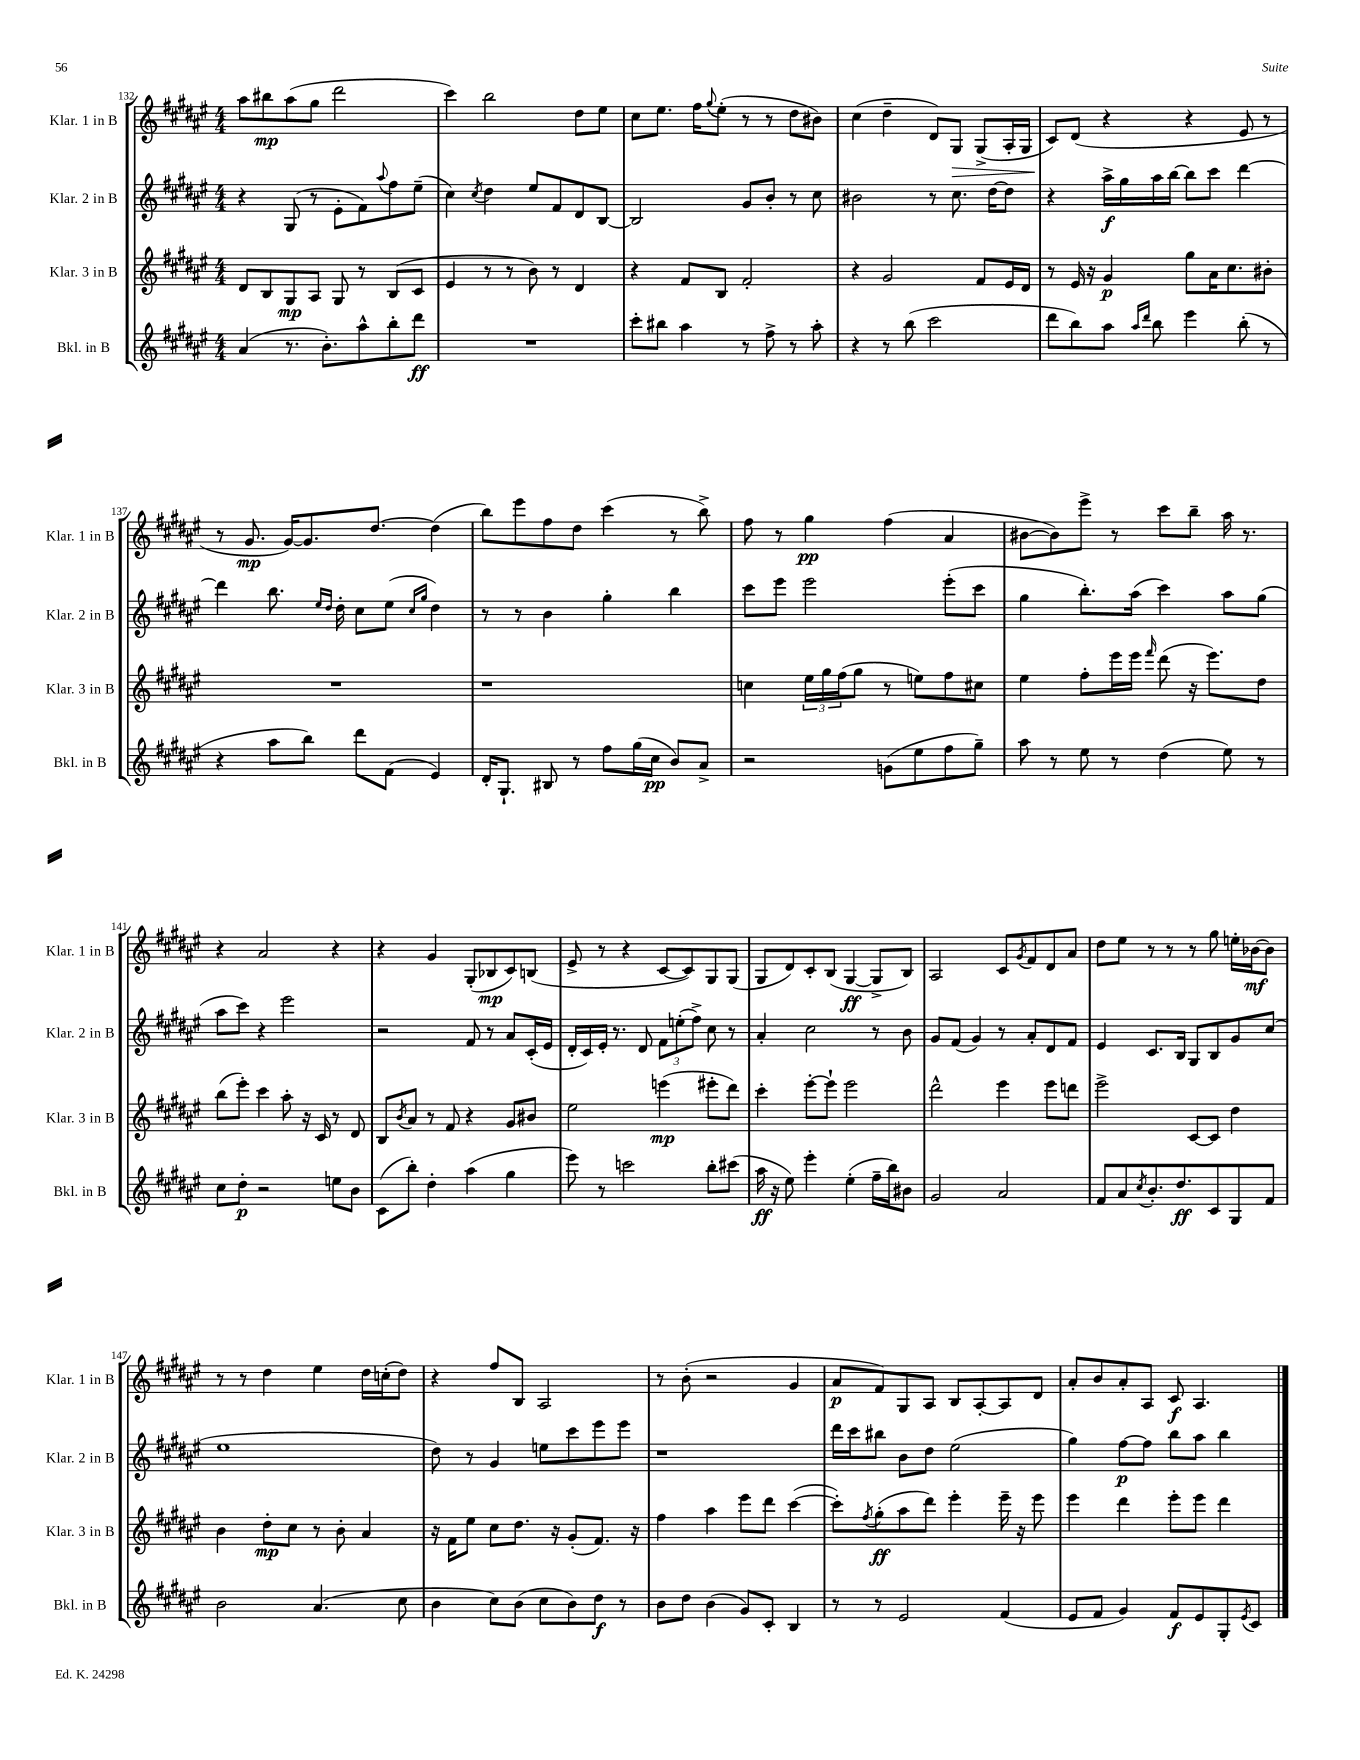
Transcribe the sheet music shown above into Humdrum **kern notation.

**kern	**dynam	**kern	**dynam	**kern	**dynam	**kern	**dynam
*part4	*part4	*part3	*part3	*part2	*part2	*part1	*part1
*staff4	*staff4	*staff3	*staff3	*staff2	*staff2	*staff1	*staff1
*I"Bkl. in B	*	*I"Klar. 3 in B	*	*I"Klar. 2 in B	*	*I"Klar. 1 in B	*
*I'Bkl. in B	*	*I'Klar. 3 in B	*	*I'Klar. 2 in B	*	*I'Klar. 1 in B	*
*clefG2	*	*clefG2	*	*clefG2	*	*clefG2	*
*k[f#c#g#d#a#e#]	*	*k[f#c#g#d#a#e#]	*	*k[f#c#g#d#a#e#]	*	*k[f#c#g#d#a#e#]	*
*M4/4	*	*M4/4	*	*M4/4	*	*M4/4	*
=132	=132	=132	=132	=132	=132	=132	=132
(4a#/	.	8d#/L	.	4r	.	8aa#\L	.
.	.	8B/	.	.	.	8bb#X\	mp
8.r	.	8G#/	mp	(8G#/	.	(8aa#\	.
.	.	8A#/J	.	8r	.	8gg#\J	.
8.b'\L)	.	.	.	.	.	.	.
.	.	8G#/	.	8e#'\L	.	2ddd#\	.
8aa#^^\	.	8r	.	8f#\)	.	.	.
.	.	.	.	8qqaa#/	.	.	.
8bb'\	.	(8B/L	.	8ff#\	.	.	.
8ddd#\J	ff	8c#/J	.	(8ee#~\J	.	.	.
=133	=133	=133	=133	=133	=133	=133	=133
1r	.	4e#/	.	4cc#\)	.	4ccc#\)	.
.	.	.	.	8qcc#/	.	.	.
.	.	8r	.	4dd#\	.	2bb\	.
.	.	8r	.	.	.	.	.
.	.	8b\)	.	8ee#/L	.	.	.
.	.	8r	.	8f#/	.	.	.
.	.	4d#/	.	8d#/	.	8dd#\L	.
.	.	.	.	[8B/J	.	8ee#\J	.
=134	=134	=134	=134	=134	=134	=134	=134
8ccc#'\L	.	4r	.	2B/]	.	8cc#\L	.
8bb#X\J	.	.	.	.	.	8.ee#\J	.
4aa#\	.	8f#/L	.	.	.	.	.
.	.	.	.	.	.	16ff#\KL	.
.	.	.	.	.	.	8qqgg#/	.
.	.	8B/J	.	.	.	(8ee#'\J	.
8r	.	2f#'/	.	8g#/L	.	8r	.
8ff#^\	.	.	.	8b'/J	.	8r	.
8r	.	.	.	8r	.	8dd#\L	.
8aa#'\	.	.	.	8cc#\	.	8b#X\J)	.
=135	=135	=135	=135	=135	=135	=135	=135
4r	.	4r	.	2b#X\	.	(4cc#\	.
8r	.	2g#/	.	.	.	4dd#~\	.
(8bb\	.	.	.	.	.	.	.
2ccc#\	.	.	.	8r	.	8d#/L)	.
!	!	!	!	!	!	!	!LO:HP:b
.	.	.	.	8.cc#\	.	8G#/J	>
.	.	8f#/L	.	.	.	(8G#^/L	.
.	.	.	.	[16dd#\KL	.	.	.
.	.	16e#/L	.	8dd#\J]	.	16A#'/L	.
.	.	16d#/JJ	.	.	.	16G#/JJ	.
=136	=136	=136	=136	=136	=136	=136	=136
8ddd#\L	.	8r	.	4r	.	8c#/L)	.
8bb\)	.	16e#/	.	.	.	(8d#/J	]
.	.	16r	.	.	.	.	.
8aa#\J	.	4g#/	p	16aa#^\LL	f	4r	.
.	.	.	.	16gg#\	.	.	.
16qqaa#/LL	.	.	.	.	.	.	.
16qqddd#/JJ	.	.	.	.	.	.	.
8bb\	.	.	.	16aa#\	.	.	.
.	.	.	.	[16bb\JJ	.	.	.
4eee#\	.	8gg#\L	.	8bb\L]	.	4r	.
.	.	16a#\K	.	8ccc#\J	.	.	.
.	.	8.cc#\	.	.	.	.	.
(8bb'\	.	.	.	[4ddd#\	.	8e#/	.
8r	.	8b#X'\J	.	.	.	8r	.
!!LO:LB:g=z
=137	=137	=137	=137	=137	=137	=137	=137
4r	.	1r	.	4ddd#\]	.	8r	.
.	.	.	.	.	.	8.g#/	mp
8aa#\L	.	.	.	8.bb\	.	.	.
.	.	.	.	.	.	[16g#/KL)	.
8bb\J)	.	.	.	.	.	8.g#/]	.
.	.	.	.	16qqee#/LL	.	.	.
.	.	.	.	16qqdd#/JJ	.	.	.
.	.	.	.	16dd#'\	.	.	.
8ddd#\L	.	.	.	8cc#\L	.	.	.
.	.	.	.	.	.	[8.dd#/J	.
(8f#\J	.	.	.	(8ee#\J	.	.	.
.	.	.	.	16qqcc#/LL	.	.	.
.	.	.	.	16qqgg#/JJ	.	.	.
4e#/)	.	.	.	4dd#\)	.	(4dd#\]	.
=138	=138	=138	=138	=138	=138	=138	=138
16d#'/KL	.	1r	.	8r	.	8bb\L)	.
8.G#`/J	.	.	.	.	.	.	.
.	.	.	.	8r	.	8eee#\	.
8B#X/	.	.	.	4b\	.	8ff#\	.
8r	.	.	.	.	.	8dd#\J	.
8ff#\L	.	.	.	4gg#'\	.	(4ccc#\	.
(16gg#\L	.	.	.	.	.	.	.
16cc#\JJ	pp	.	.	.	.	.	.
8b/L)	.	.	.	4bb\	.	8r	.
8a#^/J	.	.	.	.	.	8bb^\)	.
=139	=139	=139	=139	=139	=139	=139	=139
2r	.	4ccn\	.	8ccc#\L	.	8ff#\	.
.	.	.	.	8eee#\J	.	8r	.
.	.	24ee#\LL	.	2eee#\	.	4gg#\	pp
.	.	24gg#\	.	.	.	.	.
.	.	(24ff#\J	.	.	.	.	.
.	.	8gg#\J	.	.	.	.	.
(8gn\L	.	8r	.	.	.	(4ff#\	.
8ee#\	.	8een\L)	.	.	.	.	.
8ff#\	.	8ff#\	.	(8eee#'\L	.	4a#/	.
8gg#~\J)	.	8cc#X\J	.	8ccc#\J	.	.	.
=140	=140	=140	=140	=140	=140	=140	=140
8aa#\	.	4ee#\	.	4gg#\	.	[8b#X\L	.
8r	.	.	.	.	.	8b#\])	.
8ee#\	.	8ff#'\L	.	8.bb'\L)	.	8eee#^\J	.
8r	.	16eee#\L	.	.	.	8r	.
.	.	16eee#\JJ	.	(16aa#\Jk	.	.	.
.	.	16qqfff#/	.	.	.	.	.
(4dd#\	.	(8ddd#\	.	4ccc#\)	.	8ccc#\L	.
.	.	16r	.	.	.	8bb~\J	.
.	.	8.eee#\L)	.	.	.	.	.
8ee#\)	.	.	.	8aa#\L	.	16aa#\	.
.	.	.	.	.	.	8.r	.
8r	.	8dd#\J	.	(8gg#\J	.	.	.
!!LO:LB:g=z
=141	=141	=141	=141	=141	=141	=141	=141
8cc#\L	.	(8bb\L	.	8aa#\L	.	4r	.
8dd#'\J	p	8eee#'\J)	.	8ccc#\J)	.	.	.
2r	.	4ccc#\	.	4r	.	2a#/	.
.	.	8aa#'\	.	2eee#\	.	.	.
.	.	16r	.	.	.	.	.
.	.	16c#/	.	.	.	.	.
8een\L	.	8r	.	.	.	4r	.
8b\J	.	8d#/	.	.	.	.	.
=142	=142	=142	=142	=142	=142	=142	=142
(8c#\L	.	8B/L	.	2r	.	4r	.
.	.	8qb/	.	.	.	.	.
8bb'\J)	.	8a#/J	.	.	.	.	.
4dd#'\	.	8r	.	.	.	4g#/	.
.	.	8f#/	.	.	.	.	.
(4aa#\	.	4r	.	8f#/	.	(8G#'/L	.
.	.	.	.	8r	.	8B-X/	mp
4gg#\	.	8g#/L	.	8a#/L	.	8c#/)	.
.	.	8b#X/J	.	(16c#'/L	.	(8Bn/J	.
.	.	.	.	16e#/JJ	.	.	.
=143	=143	=143	=143	=143	=143	=143	=143
8eee#\)	.	2ee#\	.	16d#'/LL	.	8e#^/	.
.	.	.	.	16c#/)	.	.	.
8r	.	.	.	16e#'/JJ	.	8r	.
.	.	.	.	8.r	.	.	.
2cccn\	.	.	.	.	.	4r	.
.	.	.	.	8d#/	.	.	.
.	.	(4eeen\	mp	12f#\L	.	[8c#/L	.
.	.	.	.	(12een'\	.	.	.
.	.	.	.	.	.	8c#/])	.
.	.	.	.	12ff#^\J)	.	.	.
8bb'\L	.	8eee#X'\L	.	8cc#\	.	8G#/	.
(8ccc#X\J	.	8ddd#\J)	.	8r	.	(8G#/J	.
=144	=144	=144	=144	=144	=144	=144	=144
16aa#\	ff	4ccc#'\	.	4a#'/	.	8G#/L	.
16r	.	.	.	.	.	.	.
8ee#\)	.	.	.	.	.	8d#/)	.
4eee#'\	.	[8eee#'\L	.	2cc#\	.	8c#'/	.
.	.	8eee#`\J]	.	.	.	(8B/J	.
(4ee#'\	.	2eee#\	.	.	.	[4G#/	ff
16ff#~\LL	.	.	.	8r	.	8G#^/L]	.
16bb\J)	.	.	.	.	.	.	.
8b#X\J	.	.	.	8b\	.	8B/J)	.
=145	=145	=145	=145	=145	=145	=145	=145
2g#/	.	2ddd#^^\	.	8g#/L	.	2A#/	.
.	.	.	.	(8f#/J	.	.	.
.	.	.	.	4g#/)	.	.	.
2a#/	.	4eee#\	.	8r	.	8c#/L	.
.	.	.	.	.	.	8qg#/	.
.	.	.	.	8a#'/L	.	8f#/	.
.	.	8eee#\L	.	8d#/	.	8d#/	.
.	.	8dddn\J	.	8f#/J	.	8a#/J	.
=146	=146	=146	=146	=146	=146	=146	=146
8f#/L	.	2eee#^\	.	4e#/	.	8dd#\L	.
8a#/	.	.	.	.	.	8ee#\J	.
8qcc#/	.	.	.	.	.	.	.
8.b'/	.	.	.	8.c#/L	.	8r	.
.	.	.	.	.	.	8r	.
8.dd#/	ff	.	.	16B/Jk	.	.	.
.	.	[8c#/L	.	8G#/L	.	8r	.
8c#/	.	8c#/J]	.	8B/	.	8gg#\	.
8G#/	.	4dd#\	.	8g#/	.	16een'\LL	.
.	.	.	.	.	.	[16b-X\J	mf
8f#/J	.	.	.	(8cc#/J	.	8b-\J]	.
!!LO:LB:g=z
=147	=147	=147	=147	=147	=147	=147	=147
2b\	.	4b\	.	1ee#	.	8r	.
.	.	.	.	.	.	8r	.
.	.	8dd#'\L	mp	.	.	4dd#\	.
.	.	8cc#\J	.	.	.	.	.
(4.a#/	.	8r	.	.	.	4ee#\	.
.	.	8b'\	.	.	.	.	.
.	.	4a#/	.	.	.	16dd#\LL	.
.	.	.	.	.	.	(16ccn'\J	.
8cc#\	.	.	.	.	.	8dd#\J)	.
=148	=148	=148	=148	=148	=148	=148	=148
4b\	.	16r	.	8dd#\)	.	4r	.
.	.	16f#\KL	.	.	.	.	.
.	.	8ee#\J	.	8r	.	.	.
8cc#\L)	.	8cc#\L	.	4g#/	.	8ff#/L	.
(8b\J	.	8.dd#\J	.	.	.	8B/J	.
8cc#\L	.	.	.	8een\L	.	2A#/	.
.	.	16r	.	.	.	.	.
8b\)	.	(8g#'/L	.	8ccc#\	.	.	.
8dd#\J	f	8.f#/J)	.	8eee#\	.	.	.
8r	.	.	.	8eee#\J	.	.	.
.	.	16r	.	.	.	.	.
=149	=149	=149	=149	=149	=149	=149	=149
8b\L	.	4ff#\	.	1r	.	8r	.
8dd#\J	.	.	.	.	.	(8b'\	.
(4b\	.	4aa#\	.	.	.	2r	.
8g#/L)	.	8eee#\L	.	.	.	.	.
8c#'/J	.	8ddd#\J	.	.	.	.	.
4B/	.	([4ccc#\	.	.	.	4g#/	.
=150	=150	=150	=150	=150	=150	=150	=150
8r	.	8ccc#'\L])	.	16ddd#\LL	.	8a#/L	p
.	.	.	.	16ccc#\J	.	.	.
.	.	8qff#/	.	.	.	.	.
8r	.	(8gg#'\	ff	8bb#X\J	.	8f#/)	.
2e#/	.	8aa#\	.	8b\L	.	8G#/	.
.	.	8ddd#\J)	.	8dd#\J	.	8A#/J	.
.	.	4eee#'\	.	(2ee#\	.	8B/L	.
.	.	.	.	.	.	[8A#'/	.
(4f#/	.	16eee#~\	.	.	.	8A#/]	.
.	.	16r	.	.	.	.	.
.	.	8eee#\	.	.	.	8d#/J	.
=151	=151	=151	=151	=151	=151	=151	=151
8e#/L	.	4eee#\	.	4gg#\)	.	8a#'/L	.
8f#/J	.	.	.	.	.	8b/	.
4g#/)	.	4ddd#\	.	[8ff#\L	p	8a#'/	.
.	.	.	.	8ff#\J]	.	8A#/J	.
8f#/L	f	8eee#'\L	.	8bb\L	.	8c#/	f
8e#/	.	8eee#\J	.	8aa#\J	.	4.A#/	.
8G#'/	.	4ddd#\	.	4bb\	.	.	.
8qe#/	.	.	.	.	.	.	.
8c#/J	.	.	.	.	.	.	.
==	==	==	==	==	==	==	==
*-	*-	*-	*-	*-	*-	*-	*-
